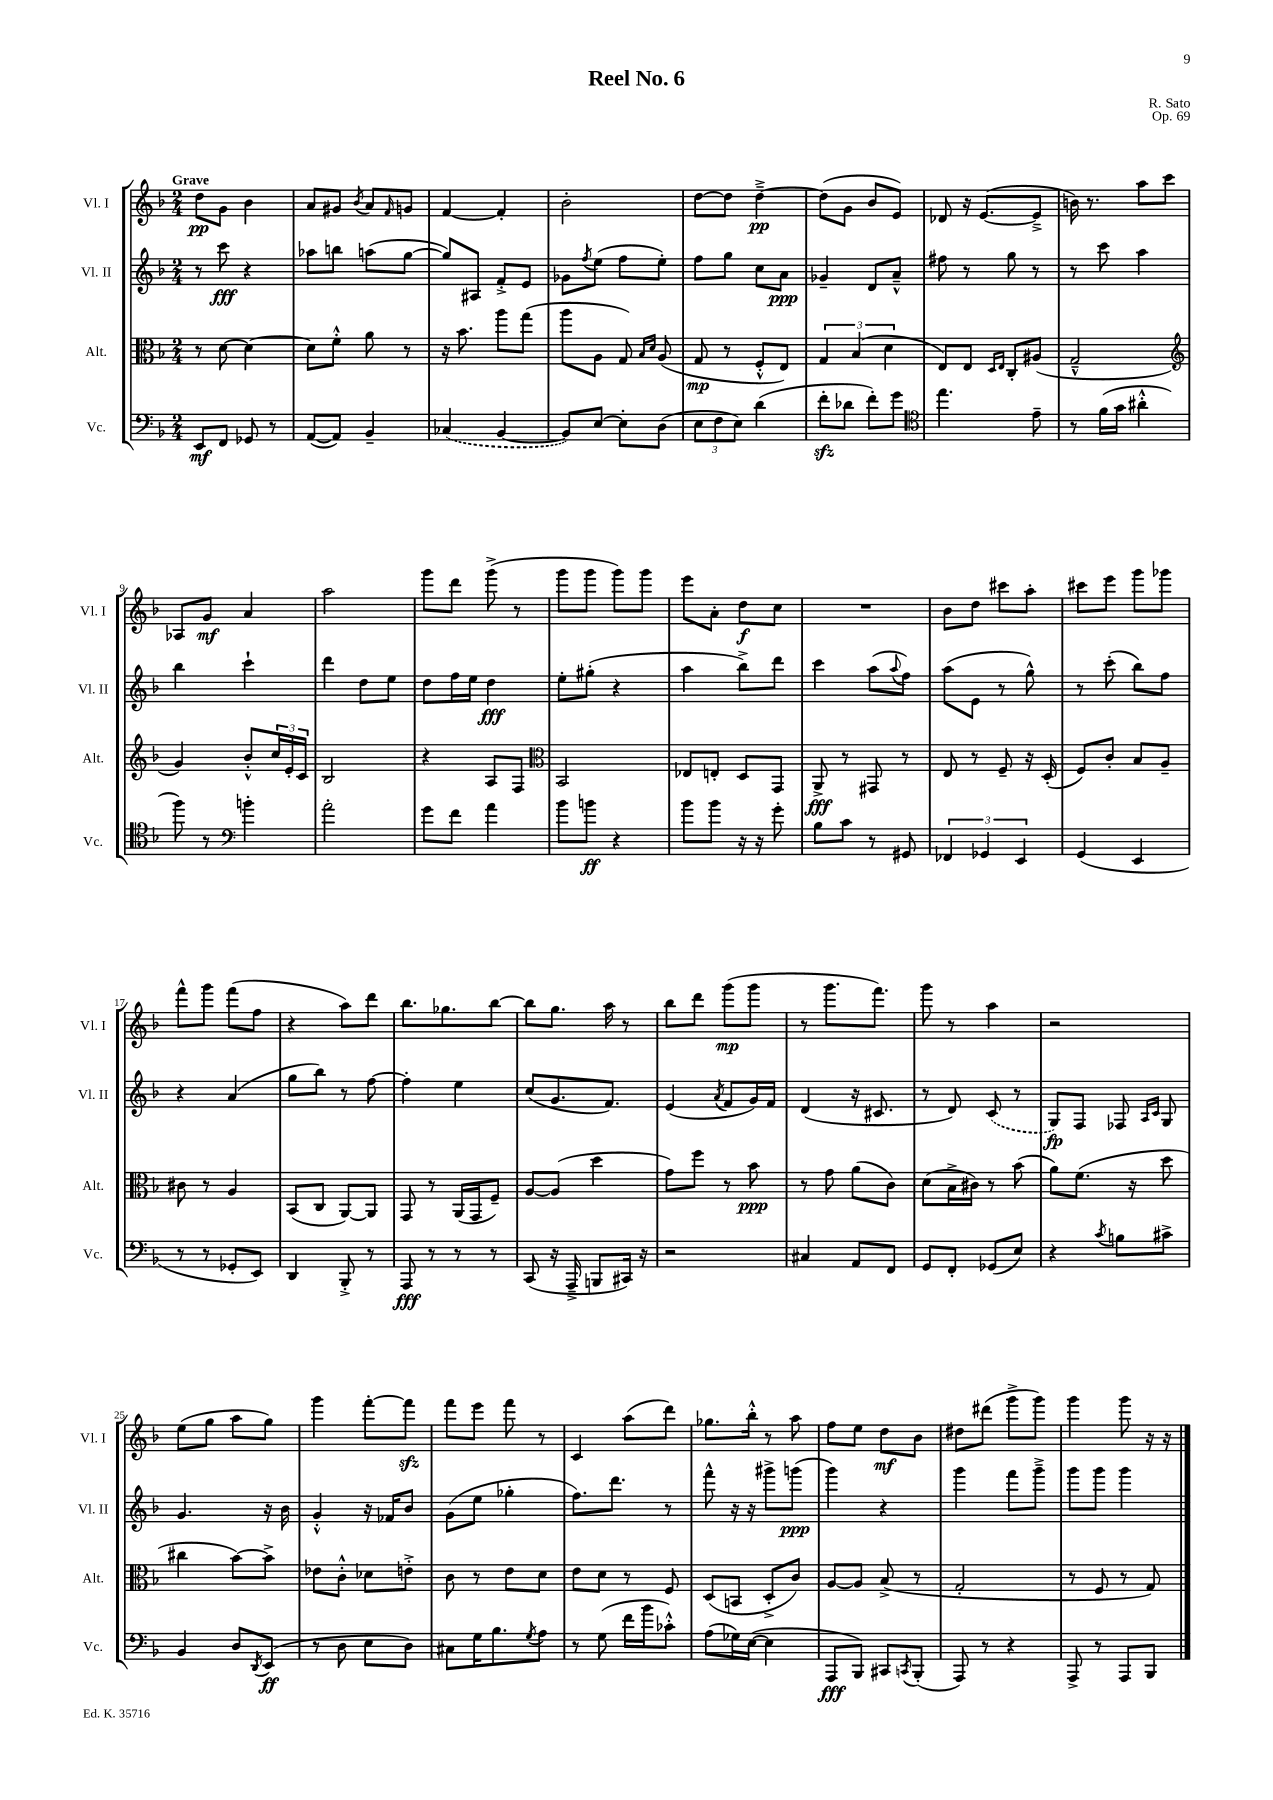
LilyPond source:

\header { title = "Reel No. 6" composer = "R. Sato" opus = "Op. 69" }
<<
\new StaffGroup <<
\new Staff = "s0" \with { instrumentName = "Vl. I" shortInstrumentName = "Vl. I" } {
    \clef treble \key f \major \numericTimeSignature \time 2/4 \tempo "Grave"
    d''8\pp g'8 bes'4 |
    a'8 gis'8 \acciaccatura { bes'8 } a'8 \grace { f'16 } g'8 |
    f'4~ f'4-. |
    bes'2-. |
    d''8~ d''8 d''4~--->\pp |
    d''8( g'8 bes'8 e'8) |
    des'8 r16 e'8.~( e'8---> |
    b'16) r8. a''8 c'''8 |
    aes8 g'8\mf a'4 |
    a''2 |
    g'''8 d'''8 g'''8->( r8 |
    g'''8 g'''8 g'''8) g'''8 |
    e'''8 a'8-. d''8\f c''8 |
    R2 |
    bes'8 d''8 cis'''8 a''8-. |
    cis'''8 e'''8 g'''8 ges'''8 |
    f'''8-^ g'''8 f'''8( f''8 |
    r4 a''8) d'''8 |
    bes''8. ges''8. bes''8~ |
    bes''8 g''8. a''16 r8 |
    bes''8 d'''8 g'''8\mp( g'''8 |
    r8 g'''8. f'''8.) |
    g'''8 r8 a''4 |
    r2 |
    e''8( g''8 a''8 g''8) |
    g'''4 f'''8~-. f'''8\sfz |
    f'''8 e'''8 f'''8 r8 |
    c'4 a''8( d'''8) |
    ges''8. bes''16-.-^ r8 a''8 |
    f''8 e''8 d''8\mf bes'8 |
    dis''8 dis'''8( g'''8-> g'''8) |
    g'''4 g'''8 r16 r16 \bar "|." |
}
\new Staff = "s1" \with { instrumentName = "Vl. II" shortInstrumentName = "Vl. II" } {
    \clef treble \key f \major \numericTimeSignature \time 2/4
    r8 c'''8\fff r4 |
    aes''8 b''8 a''8( g''8~ |
    g''8) ais8 f'8-.-> e'8 |
    ges'8 \acciaccatura { f''8 } e''8( f''8 e''8-.) |
    f''8 g''8 c''8 a'8\ppp |
    ges'4-- d'8 a'8---^ |
    fis''8 r8 g''8 r8 |
    r8 c'''8 a''4 |
    bes''4 c'''4-! |
    d'''4 d''8 e''8 |
    d''8 f''16 e''16 d''4\fff |
    e''8-. gis''8-.( r4 |
    a''4 bes''8->) d'''8 |
    c'''4 a''8( \appoggiatura { a''8 } f''8) |
    a''8( e'8 r8 g''8-^) |
    r8 c'''8-.( bes''8) f''8 |
    r4 a'4( |
    g''8 bes''8) r8 f''8~ |
    f''4-. e''4 |
    c''8( g'8. f'8.) |
    e'4( \acciaccatura { a'8 } f'8 g'16) f'16 |
    d'4( r16 cis'8. |
    r8 d'8) \once \slurDashed c'8( r8 |
    g8\fp) f8 fes8 \grace { a16 c'16 } g8 |
    g'4. r16 bes'16 |
    g'4-.-^ r16 fes'16 bes'8 |
    g'8( e''8 ges''4-. |
    f''8.) d'''8. r8 |
    f'''8-^ r16 r16 gis'''8-> g'''8\ppp( |
    g'''4) r4 |
    g'''4 f'''8 g'''8---> |
    g'''8 g'''8 g'''4 \bar "|." |
}
\new Staff = "s2" \with { instrumentName = "Alt." shortInstrumentName = "Alt." } {
    \clef alto \key f \major \numericTimeSignature \time 2/4
    r8 d'8~ d'4~ |
    d'8 f'8-.-^ a'8 r8 |
    r16 bes'8. a''8 g''8( |
    a''8 a8 g8) \grace { bes16 d'16 } a8( |
    g8\mp r8 f8-.-^ e8) |
    \tuplet 3/2 { g4 bes4( d'4 } |
    e8) e8 \grace { d16 e16 } c8-. ais8( |
    g2---^ |
    \clef treble g'4) bes'8-.-^ \tuplet 3/2 { c''16 e'16-. c'16 } |
    bes2 |
    r4 a8 f8 |
    \clef alto bes,2 |
    ees8 e8-. d8 g,8 |
    a,8->\fff r8 gis,8 r8 |
    e8 r8 f8-- r16 d16-.( |
    f8) c'8-. bes8 a8-- |
    cis'8 r8 a4 |
    bes,8( c8 a,8~) a,8 |
    g,8 r8 a,16( g,16 f8--) |
    a8~ a8( d''4 |
    g'8) f''8 r8 bes'8\ppp |
    r8 g'8 a'8( c'8) |
    d'8( bes16-> cis'16) r8 bes'8( |
    a'8) f'8.( r16 d''8 |
    cis''4 bes'8~) bes'8-> |
    ees'8 c'8-.-^ des'8 e'8-.-> |
    c'8 r8 e'8 d'8 |
    e'8 d'8 r8 f8 |
    d8( b,8 d8-.-> c'8) |
    a8~ a8 bes8->( r8 |
    g2-. |
    r8 f8 r8 g8) \bar "|." |
}
\new Staff = "s3" \with { instrumentName = "Vc." shortInstrumentName = "Vc." } {
    \clef bass \key f \major \numericTimeSignature \time 2/4
    e,8\mf f,8 ges,8 r8 |
    a,8~( a,8) bes,4-- |
    \once \slurDashed ces4( bes,4~ |
    bes,8) e8~ e8-. d8( |
    \tuplet 3/2 { e8 f8 e8) } d'4( |
    f'8-.\sfz des'8 f'8-.) g'8 |
    \clef tenor e''4. e'8-- |
    r8 f'16( g'16 ais'4-.-^ |
    f''8) r8 \clef bass b'4-. |
    a'2-. |
    g'8 f'8 a'4 |
    bes'8 b'8\ff r4 |
    bes'8 bes'8 r16 r16 g'8-. |
    bes8 c'8 r8 gis,8 |
    \tuplet 3/2 { fes,4 ges,4 e,4 } |
    g,4( e,4 |
    r8 r8 ges,8-. e,8) |
    d,4 bes,,8-.-> r8 |
    a,,8\fff r8 r8 r8 |
    c,8( r16 a,,16---> b,,8 cis,16) r16 |
    r2 |
    cis4 a,8 f,8 |
    g,8 f,8-. ges,8( e8) |
    r4 \acciaccatura { c'8 } b8 cis'8-> |
    bes,4 d8 \acciaccatura { d,8 } e,8\ff( |
    r8 d8 e8 d8) |
    cis8 g16 bes8. \acciaccatura { g8 } a8 |
    r8 g8( f'16 bes'16 ces'8-.-^) |
    a8( ges16) e16~( e4 |
    a,,8\fff bes,,8) cis,8 \acciaccatura { c,8 } bes,,8-.( |
    a,,8) r8 r4 |
    a,,8-> r8 a,,8 bes,,8 \bar "|." |
}
>>
>>
